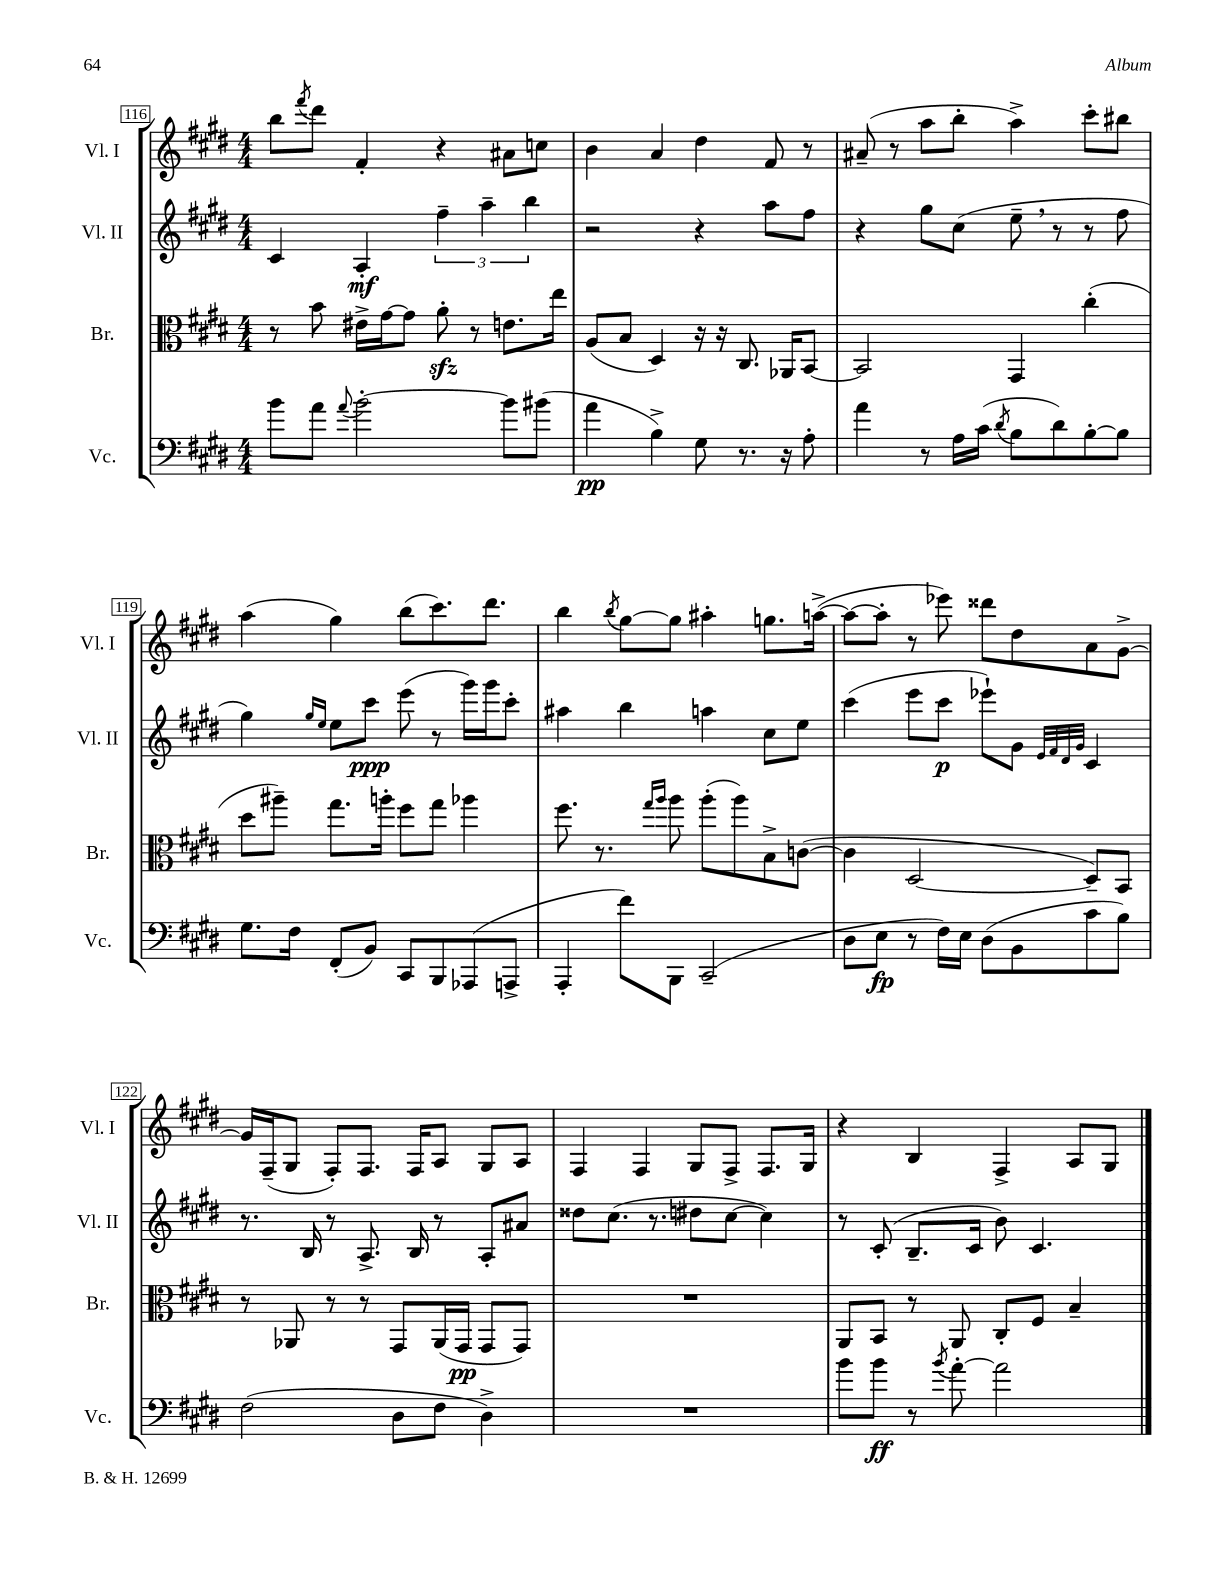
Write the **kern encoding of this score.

**kern	**kern	**kern	**kern
*staff4	*staff3	*staff2	*staff1
*clefF4	*clefC3	*clefG2	*clefG2
*k[f#c#g#d#]	*k[f#c#g#d#]	*k[f#c#g#d#]	*k[f#c#g#d#]
*M4/4	*M4/4	*M4/4	*M4/4
8b	8r	4c#	8bb
.	.	.	8qfff#
8a	8b	.	8ddd#
8qqa	.	.	.
[2b'	16e#^	4A'	4f#'
.	[16g#	.	.
.	8g#]	.	.
.	8a'	6ff#~	4r
.	8r	.	.
.	.	6aa~	.
8b]	8.e	.	8a#
.	.	6bb	.
(8b#	.	.	8cc
.	16ee	.	.
=	=	=	=
4a	(8A	2r	4b
.	8B	.	.
4B^)	4D#)	.	4a
8G#	16r	4r	4dd#
.	16r	.	.
8.r	8.C#	.	.
.	.	8aa	8f#
16r	16AA-	.	.
8A'	[8BB	8ff#	8r
=	=	=	=
4a	2BB]	4r	(8a#~
.	.	.	8r
8r	.	8gg#	8aa
16A	.	(8cc#	8bb'
(16c#	.	.	.
8qd#	.	.	.
8B	4GG#	8ee~	4aa^)
8d#)	.	8r	.
[8B'	(4cc#'	8r	8ccc#'
8B]	.	8ff#	8bb#
=	=	=	=
8.G#	8dd#	4gg#)	(4aa
.	8aa#~)	.	.
16F#	.	.	.
.	.	16qqgg#	.
.	.	16qqee	.
(8FF#'	8.gg#	8ee	4gg#)
8BB)	.	8ccc#	.
.	16aa'	.	.
8CC#	8ff#	(8eee	(8bb
8BBB	8gg#	8r	8.ccc#)
(8AAA-	4aa-	16ggg#)	.
.	.	16ggg#	8.ddd#
8AAA^	.	8ccc#'	.
=	=	=	=
4AAA'	8.ff#	4aa#	4bb
.	8.r	.	.
.	.	.	8qbb
8f#)	.	4bb	[8gg#
.	16qqgg#	.	.
.	16qqaa	.	.
8BBB	8aa	.	8gg#]
(2CC#~	(8aa'	4aa	4aa#'
.	8aa)	.	.
.	8B^	8cc#	8.gg
.	([8c	8ee	.
.	.	.	([16aa^
=	=	=	=
8D#	4c]	(4ccc#	8aa_
8E	.	.	8aa']
8r	[2D#	8eee	8r
16F#)	.	8ccc#	8eee-)
16E	.	.	.
(8D#	.	8eee-`)	8ddd##
8BB	.	8g#	8dd#
.	.	32qqe	.
.	.	32qqf#	.
.	.	32qqd#	.
.	.	32qqg#	.
8c#	8D#~])	4c#	8a
8B)	8BB	.	[8g#^
=	=	=	=
(2F#	8r	8.r	16g#]
.	.	.	(16F#~
.	8AA-	.	8G#
.	.	16B	.
.	8r	8r	8F#')
.	8r	8.A^	8.F#
8D#	8GG#	.	.
.	.	16B	16F#
8F#	(16AA-	8r	8A
.	16GG#	.	.
4D#^)	8GG#	8A'	8G#
.	8GG#)	8a#	8A
=	=	=	=
1r	1r	8dd##	4F#
.	.	(8.cc#	.
.	.	.	4F#
.	.	8.r	.
.	.	8dd#	8G#
.	.	[8cc#	8F#^
.	.	4cc#])	8.F#
.	.	.	16G#
=	=	=	=
8b	8AA	8r	4r
8b	8BB	(8c#'	.
8r	8r	8.B~	4B
8qb	.	.	.
[8a'	8AA	.	.
.	.	16c#	.
2a]	8C#'	8b)	4F#^
.	8F#	4.c#	.
.	4B~	.	8A
.	.	.	8G#
==	==	==	==
*-	*-	*-	*-
